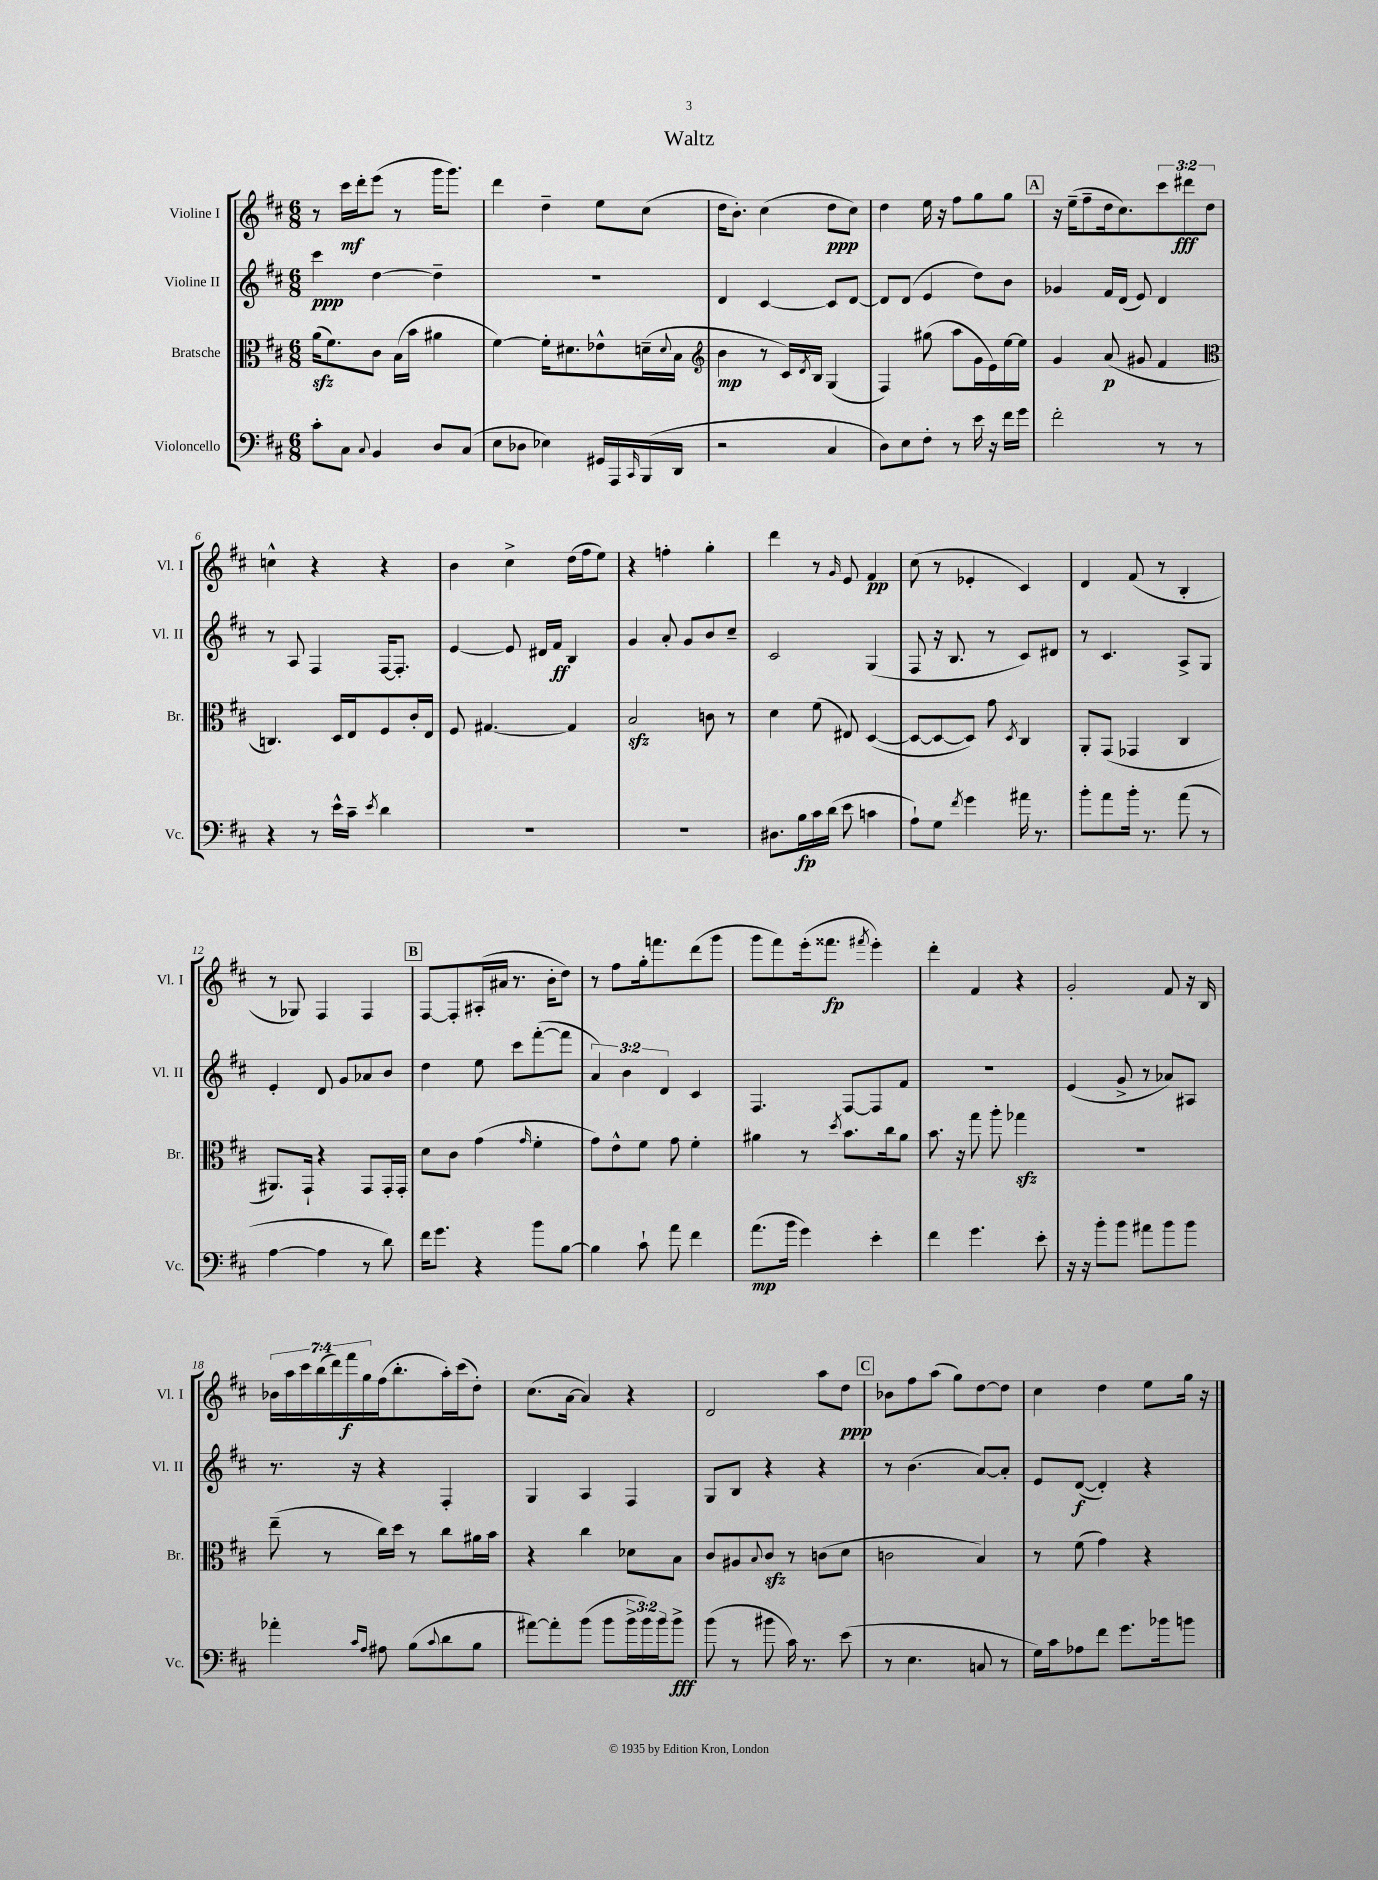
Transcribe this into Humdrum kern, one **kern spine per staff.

**kern	**kern	**kern	**kern
*staff4	*staff3	*staff2	*staff1
*clefF4	*clefC3	*clefG2	*clefG2
*k[f#c#]	*k[f#c#]	*k[f#c#]	*k[f#c#]
*M6/8	*M6/8	*M6/8	*M6/8
8c#'	(16a	4ccc#	8r
.	8.f#)	.	.
8C#	.	.	16ccc#
.	.	.	16ddd'
8qqC#	.	.	.
4BB	8c#	[4dd	(8eee
.	(16B	.	8r
.	16b	.	.
8D	4a#	4dd~]	16ggg
.	.	.	8.ggg)
(8C#	.	.	.
=	=	=	=
8E	[4f#)	2.r	4ddd
8D-	.	.	.
4E-)	16f#']	.	4dd~
.	8.d#	.	.
16GG#	8e-^^	.	8ee
16AAA	.	.	.
16qqCC#	.	.	.
(16BBB	(16d~	.	(8cc#
.	8qqd	.	.
16DD	16B	.	.
=	=	=	=
*	*clefG2	*	*
2r	4b	4d	16dd
.	.	.	8.b')
.	8r	[4c#	(4cc#
.	16c#)	.	.
.	8qd	.	.
.	16B	.	.
4C#	(4G	8c#]	8dd
.	.	[8d	8cc#)
=	=	=	=
8D)	4F#)	8d]	4dd
8E	.	(8d	.
8F#'	(8gg#	4e	16ee
.	.	.	16r
8r	8aa	.	8ff#
16e	16g	8dd)	8gg
16r	16e)	.	.
16f#	[16ee	8b	8gg
16g	16ee]	.	.
=	=	=	=
2f#'	4g	4g-	16r
.	.	.	(16ee~
.	.	.	8ff#~
.	(8a	16f#	16dd
.	.	(16d	8.cc#)
.	8g#	8e)	.
8r	4f#	4d	12ccc#
.	.	.	12ddd#
8r	.	.	.
.	.	.	12dd
=	=	=	=
*	*clefC3	*	*
4r	4.C)	8r	4cc^^
.	.	8A	.
8r	.	4F#	4r
16e^^	16D	.	.
16c#~	16E	.	.
8qe	.	.	.
4d	8F#	[16F#	4r
.	.	8.F#']	.
.	16c#'	.	.
.	16E	.	.
=	=	=	=
2.r	8F#	[4e	4b
.	[4.G#	.	.
.	.	8e]	4cc#^
.	.	16d#	.
.	.	16f#	.
.	4G#]	4B	(16dd
.	.	.	16ff#
.	.	.	8ee)
=	=	=	=
2.r	2B	4g	4r
.	.	8a'	4ff'
.	.	8g	.
.	8c	8b	4gg'
.	8r	8cc#~	.
=	=	=	=
8.D#	4d	2c#	4ddd
16B	.	.	.
16c#	(8f#	.	8r
(16d	.	.	.
.	.	.	16qqg
8e	8E#)	.	8e
4c	([4D	(4G	4f#
=	=	=	=
8A`)	8D_	8F#	(8cc#
8G	8D_	16r	8r
.	.	8.B	.
8qf#	.	.	.
4g	8D])	.	4e-'
.	8g	8r	.
.	8qD	.	.
16a#	4C#	8c#)	4c#)
8.r	.	.	.
.	.	8d#	.
=	=	=	=
8b'	8AA'	8r	4d
8a	(8GG	4.c#	.
16b'	4GG-	.	(8f#
8.r	.	.	.
.	.	.	8r
(8a	4C#	8A^	4B'
8r	.	8G	.
=	=	=	=
[4A	8.AA#)	4e'	8r
.	.	.	8G-)
.	16GG`	.	.
4A]	4r	8d	4F#
.	.	8g	.
8r	8GG	8a-	4F#
8d)	16GG'	8b	.
.	16GG'	.	.
=	=	=	=
16f#	8d	4dd	[8F#
8.g	.	.	.
.	8c#	.	8F#']
4r	(4g	8ee	(16A#'
.	.	.	16a#
.	.	8ccc#	8.r
.	16qqg	.	.
8b	4f#'	([8fff#'	.
.	.	.	16b'
[8B	.	8fff#]	8dd)
=	=	=	=
4B]	8g)	6a)	8r
.	8e^^	.	8ff#
.	.	6b	.
8c#`	8f#	.	16gg'
.	.	.	8.fff
.	.	6d	.
8a	8g	.	.
4f#	4f#'	4c#	(8ddd
.	.	.	8ggg
=	=	=	=
(8.a	4a#	4.F#	8ggg
.	.	.	8fff#)
16b	.	.	.
4g)	8r	.	(16eee'
.	.	.	8.fff##
.	8qdd	.	.
.	8.b	[8F#	.
.	.	.	8qfff#
4e'	.	8F#]	4eee')
.	16cc#	.	.
.	8a#	8f#	.
=	=	=	=
4f#	8.b	2.r	4ddd'
.	16r	.	.
4.g	8gg	.	4f#
.	8aa'	.	.
.	4gg-	.	4r
8e'	.	.	.
=	=	=	=
16r	2.r	(4e	2g'
16r	.	.	.
8b'	.	.	.
8b	.	8g^	.
8a#	.	8r	.
8b	.	8a-)	8f#
8b	.	8A#	16r
.	.	.	16B
=	=	=	=
4a-'	(8ee~	8.r	28b-
.	.	.	28aa
.	.	.	28ccc#
.	.	.	(28bb
.	8r	.	.
.	.	.	28ddd)
.	.	.	28fff#
.	.	16r	.
.	.	.	28gg
16qqc#	.	.	.
16qqA	.	.	.
8A#	16cc#)	4r	(16ff#
.	16dd	.	8.bb'
(8B	8r	.	.
8qqc#	.	.	.
8d	8cc#	4F#'	16aa')
.	.	.	(16ccc#
8B	16a#	.	8dd')
.	16b	.	.
=	=	=	=
[8a#)	4r	4G	(8.cc#
8a#']	.	.	.
.	.	.	[16a
(8b	4cc#	4A	4a])
8b	.	.	.
24b^	8d-	4F#	4r
24b)	.	.	.
24b	.	.	.
8b^	8B	.	.
=	=	=	=
(8b	8c#	8G	2d
8r	8A#	8B	.
.	8qqB	.	.
8b#	8c#	4r	.
16c#)	8r	.	.
8.r	.	.	.
.	(8c	4r	8aa
(8e	8d	.	8dd
=	=	=	=
8r	2c	8r	8b-
4.E	.	(4.b	8ff#
.	.	.	(8aa
.	.	.	8gg)
8C	4B)	[8a)	[8dd
8r	.	8a']	8dd]
=	=	=	=
16G)	8r	8e	4cc#
16c#	.	.	.
8A-	(8f#	([8d	.
8f#	4g)	4d'])	4dd
8.g	.	.	.
.	4r	4r	8ee
16b-	.	.	.
8b	.	.	16gg
.	.	.	16r
==	==	==	==
*-	*-	*-	*-
